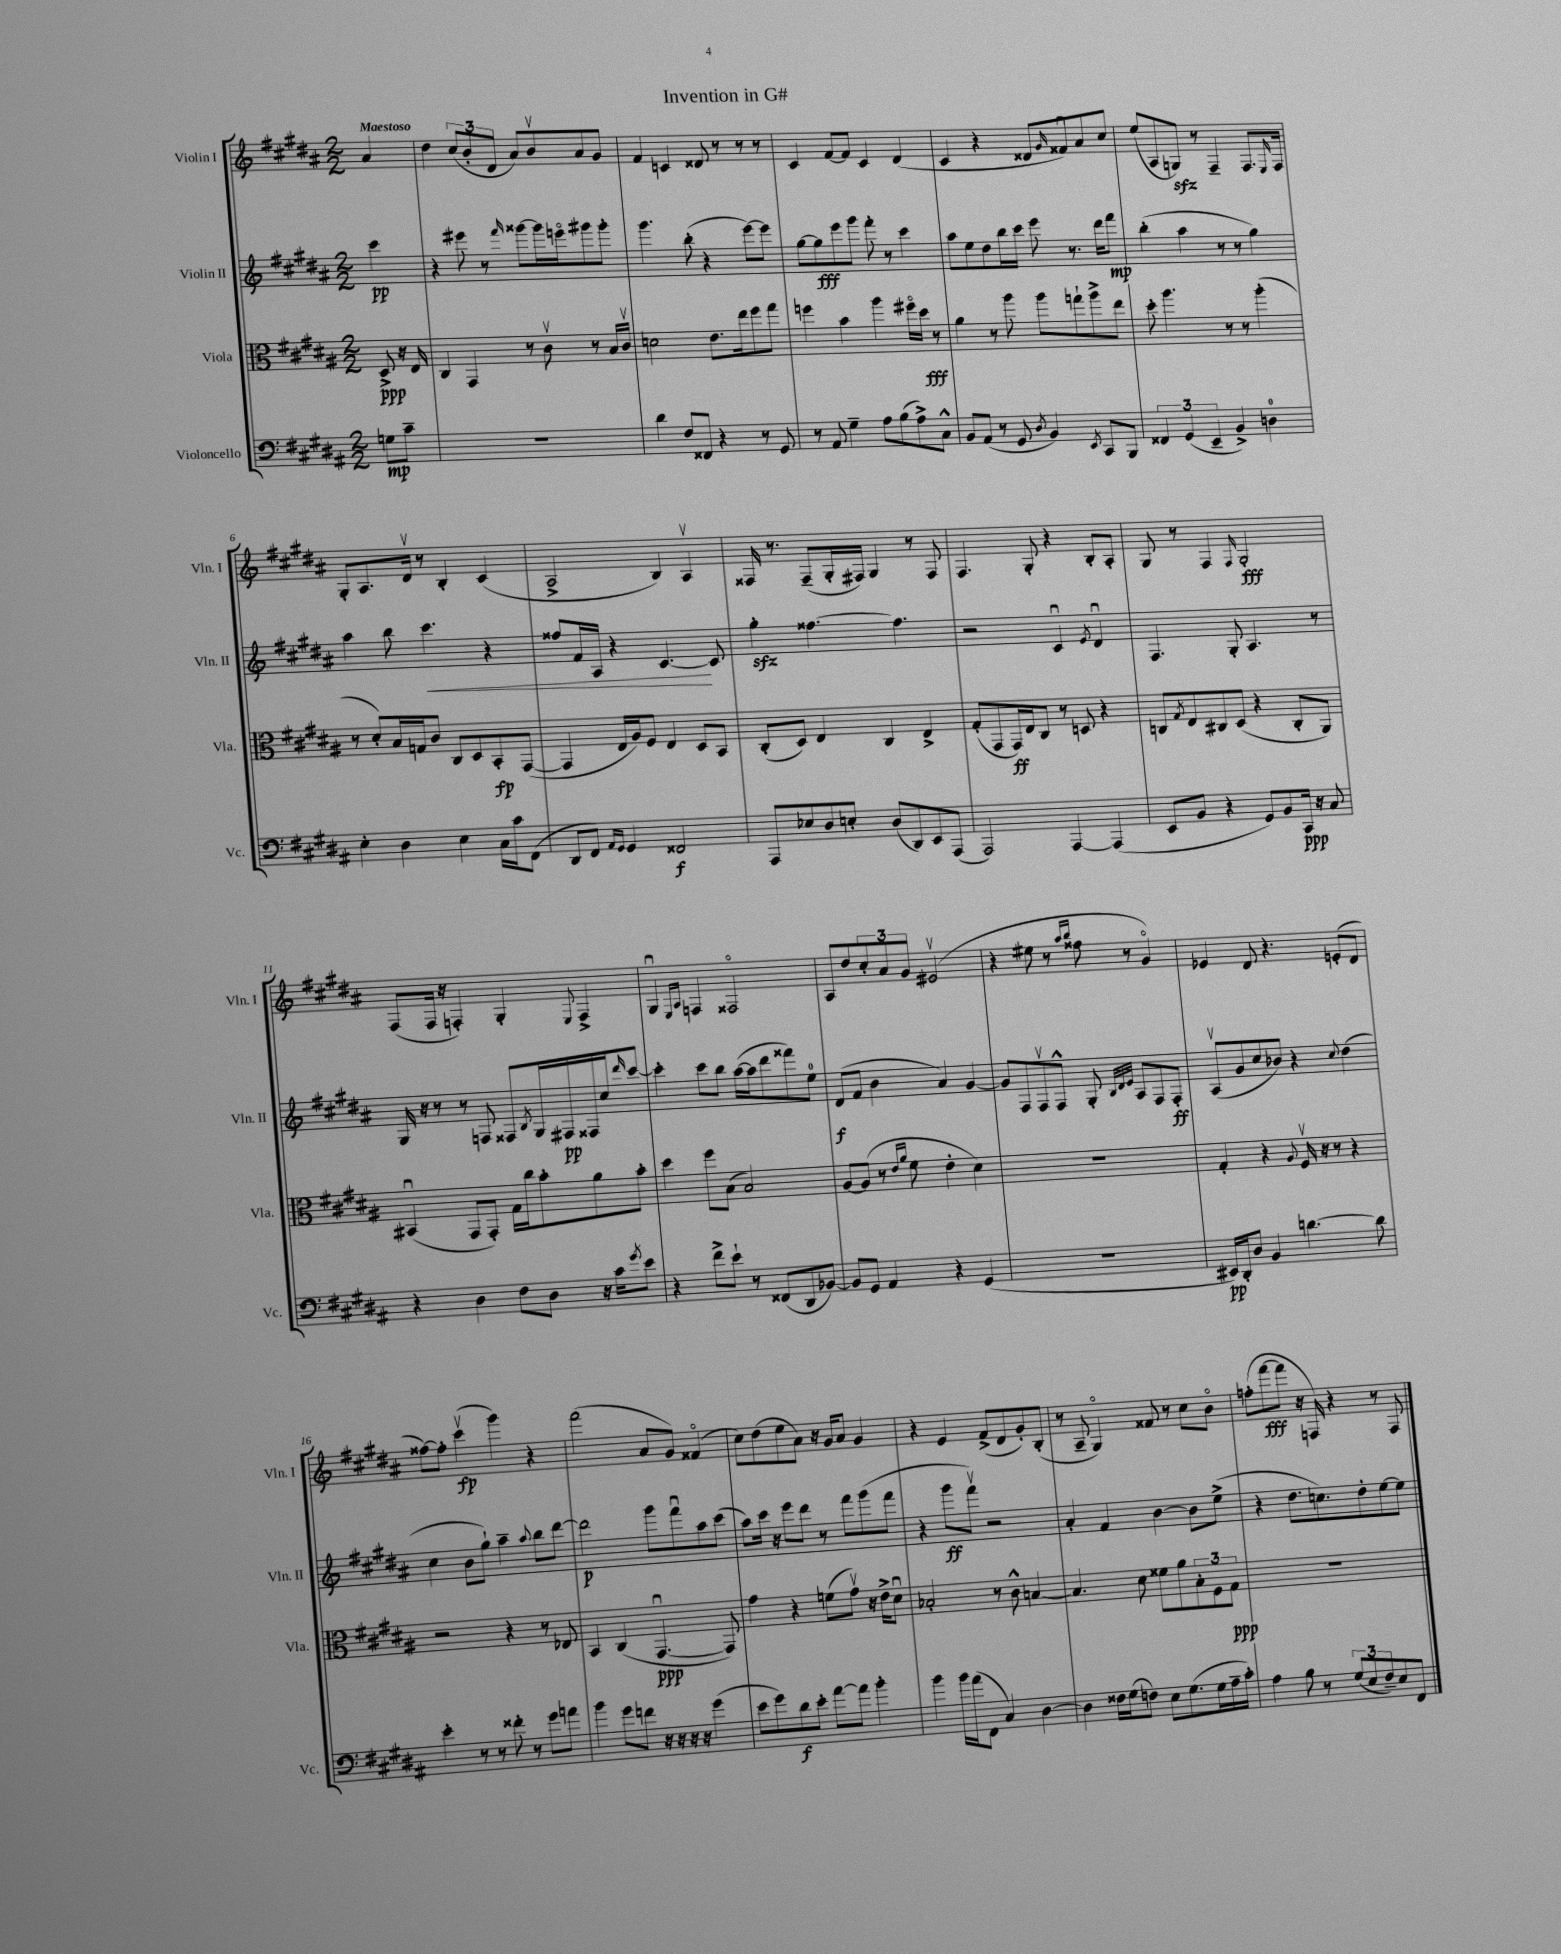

**kern	**kern	**kern	**kern
*staff4	*staff3	*staff2	*staff1
*clefF4	*clefC3	*clefG2	*clefG2
*k[f#c#g#d#a#]	*k[f#c#g#d#a#]	*k[f#c#g#d#a#]	*k[f#c#g#d#a#]
*M2/2	*M2/2	*M2/2	*M2/2
8G\L	8D#^/	4ccc#\	4a#/
8c#~\J	16r	.	.
.	16E/	.	.
=	=	=	=
1r	4C#/	4r	4dd#\
.	4GG#/	8eee#\	(12cc#/L
.	.	.	12b'/
.	.	8r	.
.	.	.	12d#/J
.	.	16qqfff#/	.
.	8r	[8ggg##\L	8a#/L)
.	8c#v\	16ggg##\]L	8bv/
.	.	16eeeo\J	.
.	8r	8ggg#\	8a#/
.	16B/LL	8ggg#'\J	8g#/J
.	16c#v/JJ	.	.
=	=	=	=
4d#\	2d\	4.ggg#\	4f#/
8F#/L	.	.	4c/
8FF##/J	.	(8bb'\	.
4r	8.e\L	4r	8d##/
.	.	.	8r
.	16ee\k	.	.
8r	8ff#\	[8eee\L)	8r
8GG#/	8gg#\J	8eee\]J	8r
=	=	=	=
8r	4ff\	[8gg#\L	4c#/
8AA#/	.	8gg#\]	.
4G#~\	4b\	8eee\	[8f#/L
.	.	8ggg#\J	8f#/]J
8A#\L	4aa#\	8fff#'\	4c#/
(8B\	.	8r	.
8A#^\)	16ff#o\LL	4ccc#\	(4d#/
.	16dd#\JJ	.	.
8C#^^\J	8r	.	.
=	=	=	=
8BB/L	4a#\	8aa#\L	4c#/
(8AA#/J	.	8ee\	.
8r	8r	8dd#\	4r
8GG#/	8aa#\	16bb\L	.
.	.	16ccc#\JJ	.
8qD#/	.	.	.
4BB/)	8aa#\L	8eee\	8d##/L
.	.	.	16qqg#/
.	8gg`\	8.r	8f##u/)
8qEE/	.	.	.
8CC#/L	8aa#^\	.	8a#/
.	.	16ddd#\LK	.
8BBB/J	8ee\J	8fff#\J	8cc#/J
=	=	=	=
6FF##/	8dd#'\	(4bb'\	(8ee/L
.	4.aa#\	.	8A#/
(6GG#/	.	.	.
.	.	4aa#\	8G/J)
6EE~/	.	.	.
.	.	.	8r
4BB^/)	8r	8r	4F#~/
.	8r	8r	.
4D\	(4aa#'\	4gg#\)	8.F#/L
.	.	.	16qqE/
.	.	.	16F#/Jk
=	=	=	=
4E'\	8r	4aa#\	8G#'/L
.	8d#'/L)	.	8.A#/
4D#\	16B/L	8bb\	.
.	16G/J	.	16d#v/Jk
.	8c#/J	4.ccc#\	8r
4E\	8C#/L	.	4B'/
.	8D#/	.	.
16C#\LL	8BB'/	4r	(4c#/
16c#\J	.	.	.
(8FF#\J	([8GG#/J	.	.
=	=	=	=
8DD#/L	4GG#/]	8ff##/L	2A#^/
8FF#/J)	.	16f#/L	.
.	.	16A#/JJ	.
16qqAA#/LL	.	.	.
16qqGG#/JJ	.	.	.
4GG#/	16E/LL	4r	.
.	16A#/J)	.	.
.	8F#/J	.	.
2FF##/	4E/	[4.c#/	4B/)
.	8D#/L	.	4A#v/
.	8BB/J	8c#/]	.
=	=	=	=
8AAA#/L	(8C#'/L	4gg#'\	16F##/
.	.	.	8.r
8E-/	8D#/J)	.	.
8D#/	4E/	[4.ff##\	(8F##~/L
8E'/J	.	.	16G#'/L
.	.	.	16F#/JJ)
(8D#/L	4C#/	.	4G#/
8DD#/)	.	4.ff##\]	.
8EE/	4E^/	.	8r
(8AAA#/J	.	.	8F#/
=	=	=	=
2AAA#/)	(8G#'/L	2r	4.F#/
.	8GG#/	.	.
.	16GG#/L)	.	.
.	16E/J	.	.
.	8C#/J	.	8G#'/
[4AAA#/	8r	4c#u/	4r
.	8D/	.	.
.	.	8qe/	.
(4AAA#/]	4r	4d#u/	8B'/L
.	.	.	8A#'/J
=	=	=	=
8EE/L	8C/L	4.F#/	8G#/
.	8qG#/	.	.
8BB/J	8E/	.	8r
4r	8C#/	.	4F#/
.	(8D#/J	8G#'/	.
.	.	.	16qqF#/
8GG#/L)	4r	4.A#/	2G#'/
8BB/	.	.	.
16CC#/Jk	8C#'/L	.	.
16r	.	.	.
8C#/	8AA#/J)	8r	.
=	=	=	=
4r	(4BB#u/	16G#/	(8F#/L
.	.	16r	.
.	.	8r	16F#/Jk
.	.	.	16r
4D#\	8GG#/L	8r	4F'/)
.	8GG#'/J)	8F/	.
8F#\L	16G#\LL	8F##/L	4G#'/
.	16cc#\J	.	.
.	.	8qB/	.
8D#\J	8b'\	16G#/L	.
.	.	16F#/	.
.	.	.	8qqE/
16r	8a#\	16F##/	4F^/
16c#\LK	.	16cc#/J	.
8qg#/	.	16qqddd#/	.
8e\J	8b'\J	[8ccc#/J	.
=	=	=	=
4r	4dd#\	4ccc#'\]	4G#u/
.	.	.	16qqE/LL
.	.	.	16qqA#/JJ
8f#^\L	8ff#\L	8ccc#\L	4F/
8e`\J	(8B\J	8bb\J	.
8r	2B/)	([16aa#\LL	2F##o/
.	.	16aa#\]J	.
(8FF##/L	.	8ddd#\	.
8DD#/	.	8fff##\)	.
[8BB-/J)	.	8ee\J	.
=	=	=	=
8BB-/]L	[8A#/L	(8d#/L	8A#/L
8GG#/J	(8A#/]J	8f#/J	8dd#/
4AA#/	8r	4b\	12cc#'/
.	.	.	12a#/
.	16qqe/LL	.	.
.	16qqa#/JJ	.	.
.	8f#\	.	.
.	.	.	12g#/J
4r	4e'\	4a#/)	(2e#v/
(4GG#/	4d#\)	[4g#/	.
=	=	=	=
1r	1r	8g#/]L	4r
.	.	8F#/	.
.	.	8F#v/	8ee#\
.	.	8F#^^/J	8r
.	.	.	16qqaa#/LL
.	.	.	16qqbb/JJ
.	.	8G#'/	8ff##\
.	.	32qqB/LLL	.
.	.	32qqd#/	.
.	.	32qqe/JJJ	.
.	.	8A#/L	8r
.	.	8F#/	4g#o/)
.	.	8F#'/J	.
=	=	=	=
16EE#/LL)	4G#'/	(8A#v/L	4e-/
16DD#'/J	.	.	.
8D#/J	.	8g#/	.
4BB/	4r	8cc#/	8d#/
.	.	8b-/J)	4.r
.	8qqA#/	.	.
[4.d\	16F#v/	4r	.
.	16r	.	.
.	8r	.	.
.	.	8qqcc#/	.
.	4r	(4dd#\	(8e'/L
8d\]	.	.	8d#/J
=	=	=	=
4e'\	2r	4cc#\	[8ff##\L)
.	.	.	8ff##'\]J
8r	.	8b\L	(4ccc#v\
8r	.	8gg#`\J)	.
8f##'\	4r	4aa#~\	4ggg#\)
8r	.	.	.
.	.	8qqaa#/	.
8g#\L	8r	8bb\L	4r
8a\J	8E-/	[8ddd#\J	.
=	=	=	=
4b\	4BB/	2ddd#\]	(2fff#\
8g#\L	(4C#/	.	.
8f\J	.	.	.
16r	[4.GG#u/	8ggg#\L	8a#/L
16r	.	.	.
16r	.	8fff#u\	8g#/J)
16r	.	.	.
(4g#\	.	8aa#\	(4f##o/
.	8GG#/])	(8ccc#\J	.
=	=	=	=
8e\L	4g#\	8aa#\L)	8cc#\L)
8g#\)	.	16ccc#\Jk	(8dd#\
.	.	16r	.
8d#\	4r	8eee\L	8ee\
8e'\J	.	8ddd#\J	8a#\J)
[8a#\L	(8f\L	8r	16r
.	.	.	16g#/LK
8a#\]J	8g#v\J)	8fff#\L	8a#/J
4b'\	16r	(8ggg#\	4g#/
.	16e^\LK	.	.
.	8d#u\J	8fff#\J	.
=	=	=	=
4b\	2B-'/	4r	4r
16b\LL	.	8ggg#\L	4e/
(16a#\J	.	.	.
8FF#\J	.	8fff#v\J)	.
4C#/)	8r	2r	(8f#^/L
.	8c#^^\	.	8d#/
[4D#\	[4B/	.	8g#'/)
.	.	.	(8B'/J
=	=	=	=
4D#\]	4.B/]	4a#'/	8r
.	.	.	8A#~/
16F##\LL	.	4f#/	4G#o/)
(16G#\J	.	.	.
8F\J)	8d#\	.	.
8E\L	8f##\L	[4b\	8f##/
(8.G#\	8a#\	.	8r
.	12B'\	8b\]L	8cc#\L
16G#\L	.	.	.
.	12F#\	.	.
16A#~\	.	(8ee^\J	8bo\J
.	12G#\J	.	.
16c#'\JJ)	.	.	.
=	=	=	=
4A#\	1r	4r	(8ff'\L
.	.	.	[8fff#\
8B\	.	8.dd#\L	8fff#\]J
8r	.	.	16r
.	.	8.cc\)	16F/)
(12G#/L	.	.	4r
12E/	.	.	.
.	.	8dd#'\	.
12F#~/)	.	.	.
8E/	.	[8ee\	8r
8FF#/J	.	8ee\]J	8F/
==	==	==	==
*-	*-	*-	*-
